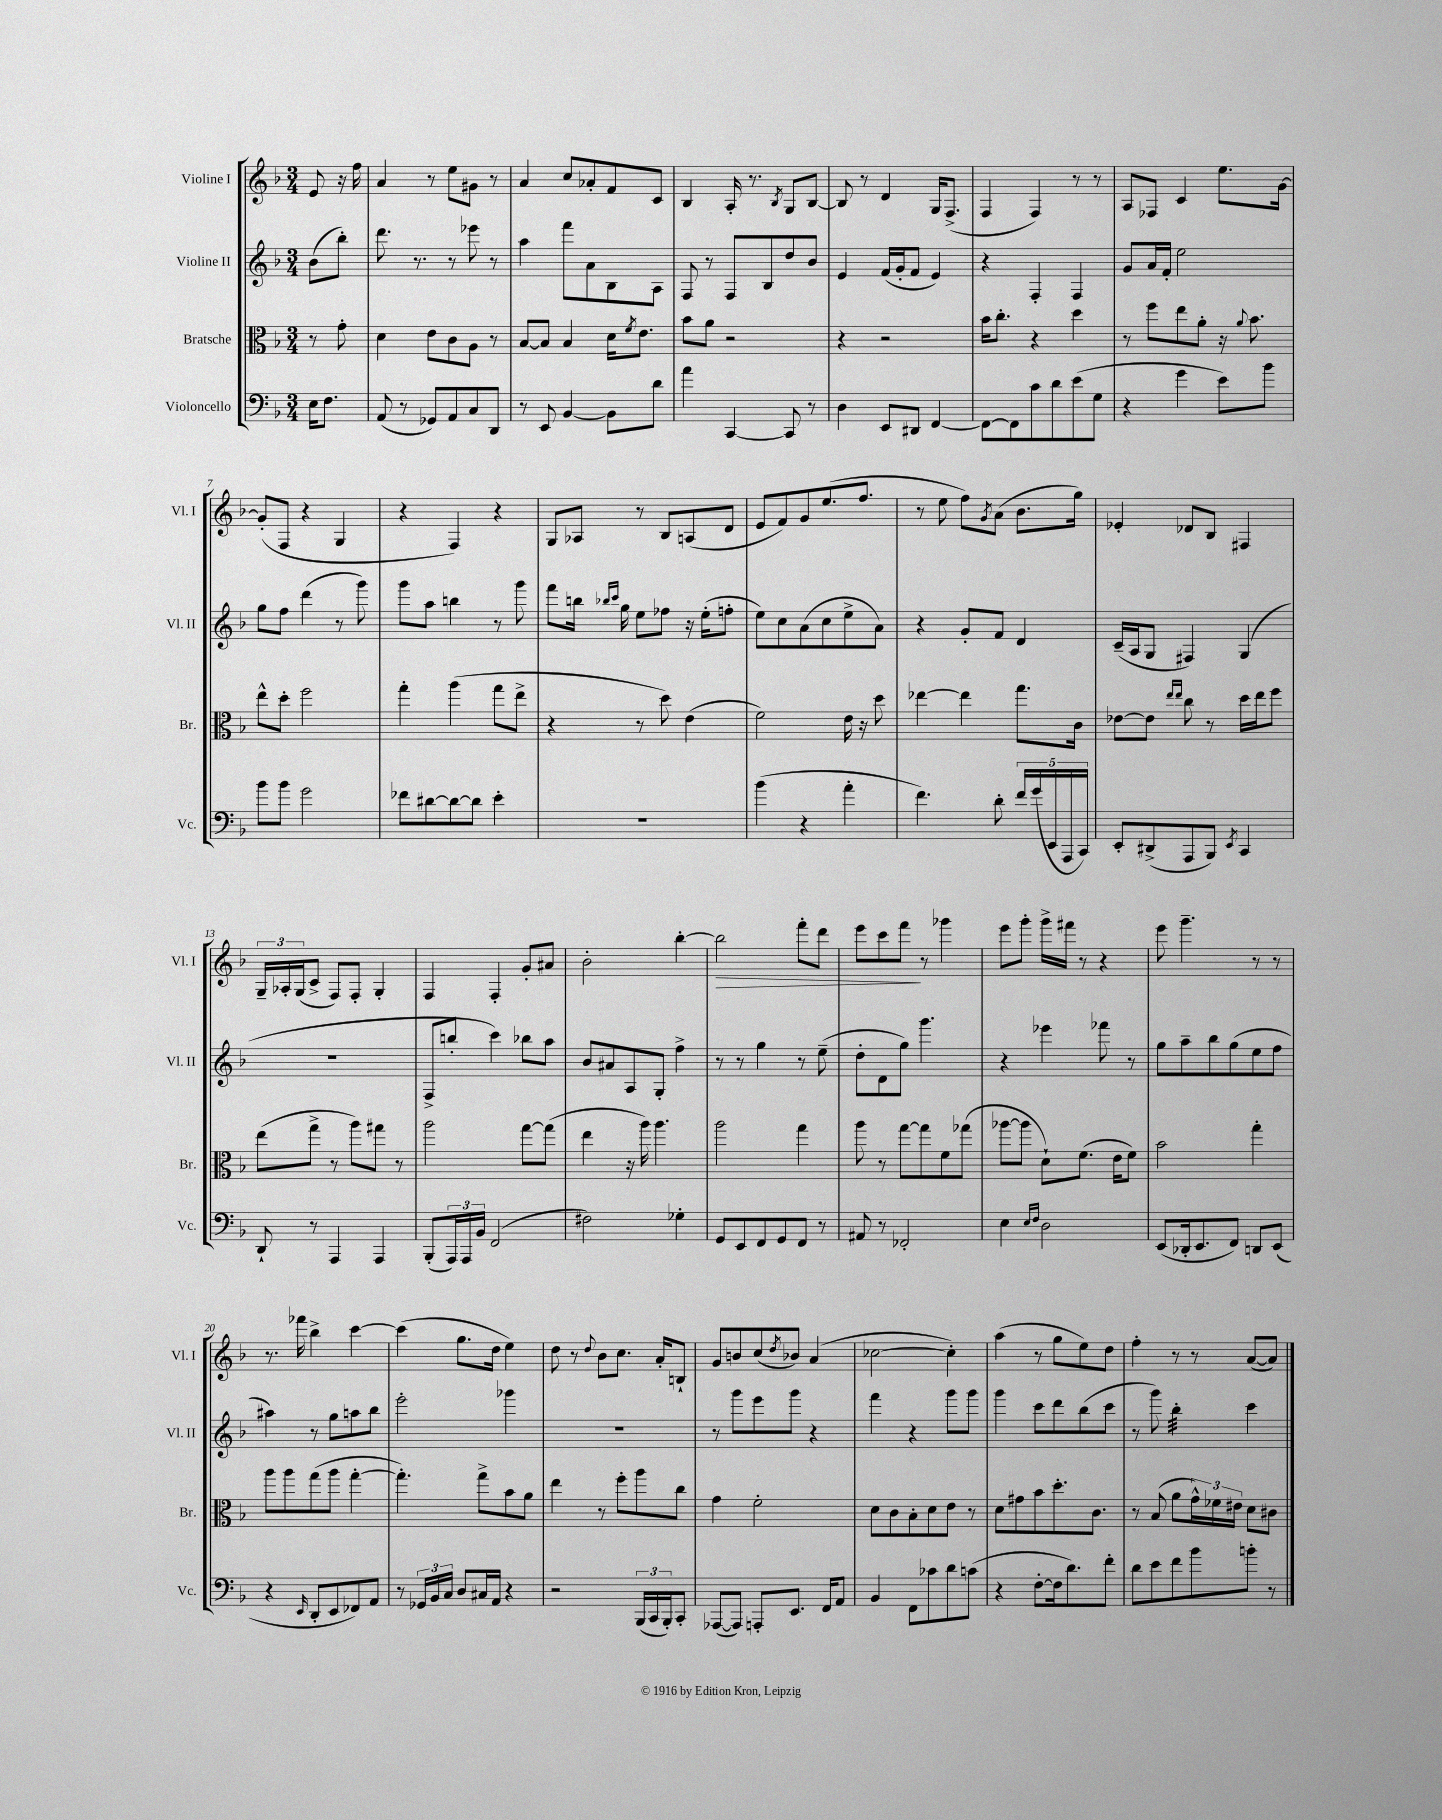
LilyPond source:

<<
\new StaffGroup <<
\new Staff = "s0" \with { instrumentName = "Violine I" shortInstrumentName = "Vl. I" } {
    \clef treble \key f \major \numericTimeSignature \time 3/4 \partial 4
    e'8 r16 f''16 |
    a'4 r8 e''8 gis'8 r8 |
    a'4 c''8 aes'8-. f'8 c'8 |
    bes4 a16-. r8. \acciaccatura { bes8 } g8 bes8~ |
    bes8 r8 d'4 g16 f8.->( |
    f4 f4) r8 r8 |
    a8 fes8 c'4 e''8. g'16~ |
    g'8-.( f8 r4 g4 |
    r4 f4) r4 |
    g8 aes8 r8 bes8 a8( d'8 |
    e'8 f'8) g'8 e''8.( f''8. |
    r8 e''8 f''8) \acciaccatura { g'8 } a'8( bes'8. g''16) |
    ees'4-. des'8 bes8 fis4 |
    \tuplet 3/2 { g16-- aes16-. g16( } c'8-> f8) f8-. g4-. |
    f4 f4-. g'8-. ais'8 |
    bes'2-. bes''4~-. |
    bes''2\> f'''8-. d'''8 |
    e'''8 c'''8 f'''8\! r8 ges'''4 |
    e'''8 g'''8-. g'''16-> fis'''16 r8 r4 |
    e'''8 g'''4.-- r8 r8 |
    r8. fes'''16 bes''4-> c'''4~ |
    c'''4( g''8. d''16 e''4) |
    d''8 r8 \appoggiatura { d''8 } bes'8 c''8. a'16-. b8-! |
    g'8 b'8 c''8( \acciaccatura { d''8 } bes'8) a'4( |
    ces''2~ ces''4-.) |
    a''4( r8 g''8 e''8) d''8 |
    f''4-. r8 r8 a'8~( a'8) \bar "|." |
}
\new Staff = "s1" \with { instrumentName = "Violine II" shortInstrumentName = "Vl. II" } {
    \clef treble \key f \major \numericTimeSignature \time 3/4 \partial 4
    bes'8( bes''8-.) |
    d'''8. r8. r8 ees'''8 r8 |
    a''4 f'''8 a'8 bes8 a8 |
    f8 r8 f8 bes8 d''8 bes'8 |
    e'4 f'16( g'16-. f'8 e'4) |
    r4 f4-. f4 |
    g'8 a'16 f'16-. e''2 |
    g''8 f''8 d'''4( r8 g'''8) |
    g'''8 a''8 b''4 r8 g'''8 |
    f'''8 b''16 \grace { bes''16 c'''16 } g''16 e''8 fes''8 r16 e''16-.( f''8-. |
    e''8) c''8 a'8( c''8 e''8-> a'8) |
    r4 g'8-. f'8 d'4 |
    c'16--( a16 g8 fis4) g4( |
    R2. |
    f8-> b''8-. c'''4) bes''8 a''8 |
    bes'8 ais'8 a8 g8-. f''4-> |
    r8 r8 g''4 r8 e''8--( |
    d''8-. d'8 g''8) g'''4. |
    r4 ees'''4 fes'''8 r8 |
    g''8 a''8-- bes''8 g''8( e''8 f''8 |
    ais''4) r8 g''8 a''8 bes''8 |
    e'''2-. ges'''4 |
    R2. |
    r8 g'''8 e'''8 g'''8 r4 |
    f'''4 r4 g'''8 g'''8 |
    g'''4 c'''8 d'''8 bes''8( c'''8 |
    r8 g'''8) bes''4:32-. c'''4 \bar "|." |
}
\new Staff = "s2" \with { instrumentName = "Bratsche" shortInstrumentName = "Br." } {
    \clef alto \key f \major \numericTimeSignature \time 3/4 \partial 4
    r8 g'8-. |
    d'4 e'8 c'8 a8 r8 |
    bes8~ bes8 bes4 d'16 \acciaccatura { f'8 } e'8. |
    bes'8 a'8 r2 |
    r4 r2 |
    bes'16 c''8.-. r4 d''4 |
    r8 f''8 e''8 a'8-. r16 \appoggiatura { a'8 } bes'8. |
    e''8-^ d''8-. f''2 |
    g''4-. a''4( g''8 e''8-> |
    r4 r8 d''8) e'4( |
    f'2) e'16 r16 d''8 |
    ees''4~ ees''4 g''8. c'16 |
    ees'8~ ees'8 \grace { e''16 e''16 } c''8 r8 d''16 e''16 f''8 |
    e''8( g''8-> r8 a''8) gis''8 r8 |
    a''2 g''8~ g''8( |
    e''4 r16 a''16) a''4. |
    a''2 g''4 |
    a''8 r8 g''8~ g''8 f'8 ges''8( |
    aes''8~ aes''8 d'8-!) f'8.( e'16 f'8) |
    bes'2 g''4-. |
    a''8 a''8 g''8( a''8 g''4~-. |
    g''4.-.) g''8-> bes'8 a'8 |
    e''4 r8 f''8-. a''8 c''8 |
    g'4 f'2-. |
    d'8 c'8 bes8-. d'8 e'8 r8 |
    d'8 gis'8 bes'8 d''8.-. c'8. |
    r8 bes8( a'8 \tuplet 3/2 { g'16-^) fes'16 eis'16 } d'8 cis'8 \bar "|." |
}
\new Staff = "s3" \with { instrumentName = "Violoncello" shortInstrumentName = "Vc." } {
    \clef bass \key f \major \numericTimeSignature \time 3/4 \partial 4
    e16 f8. |
    a,8( r8 ges,8) a,8 c8 d,8 |
    r8 e,8 bes,4~ bes,8 d'8 |
    a'4 c,4~ c,8 r8 |
    d4 e,8 dis,8 f,4~ |
    f,8~ f,8 c'8 d'8 e'8( g8 |
    r4 g'4 e'8) bes'8 |
    bes'8 bes'8 g'2 |
    fes'8 dis'8~ dis'8~ dis'8 e'4-. |
    R2. |
    bes'4( r4 a'4-. |
    f'4.) d'8-. \tuplet 5/4 { f'16 g'16( e,16 a,,16 c,16) } |
    e,8-. dis,8->( a,,8 bes,,8) \acciaccatura { e,8 } c,4 |
    d,8-! r8 a,,4 a,,4 |
    bes,,8-.( \tuplet 3/2 { a,,16) a,,16 bes,16 } f,2( |
    fis2) ges4-. |
    g,8 e,8 f,8 g,8 f,8 r8 |
    ais,8 r8 fes,2-. |
    e4 \grace { e16 f16 } d2 |
    e,8( des,16-. e,8. f,8) d,8 e,8( |
    r4 \grace { e,16 } d,8-. e,8 fes,8) a,8 |
    r8 \tuplet 3/2 { ges,16 bes,16 c16 } d8 cis16 a,16 r4 |
    r2 \tuplet 3/2 { bes,,16( c,16 bes,,16-.) } c,8-. |
    aes,,8~( aes,,8) a,,8-. e,8. f,16 a,8 |
    bes,4 f,8 ces'8 d'8 c'8( |
    r4 f8~-. f16 d'8.) f'8-. |
    d'8 e'8 f'8 bes'8 b'8-. r8 \bar "|." |
}
>>
>>
